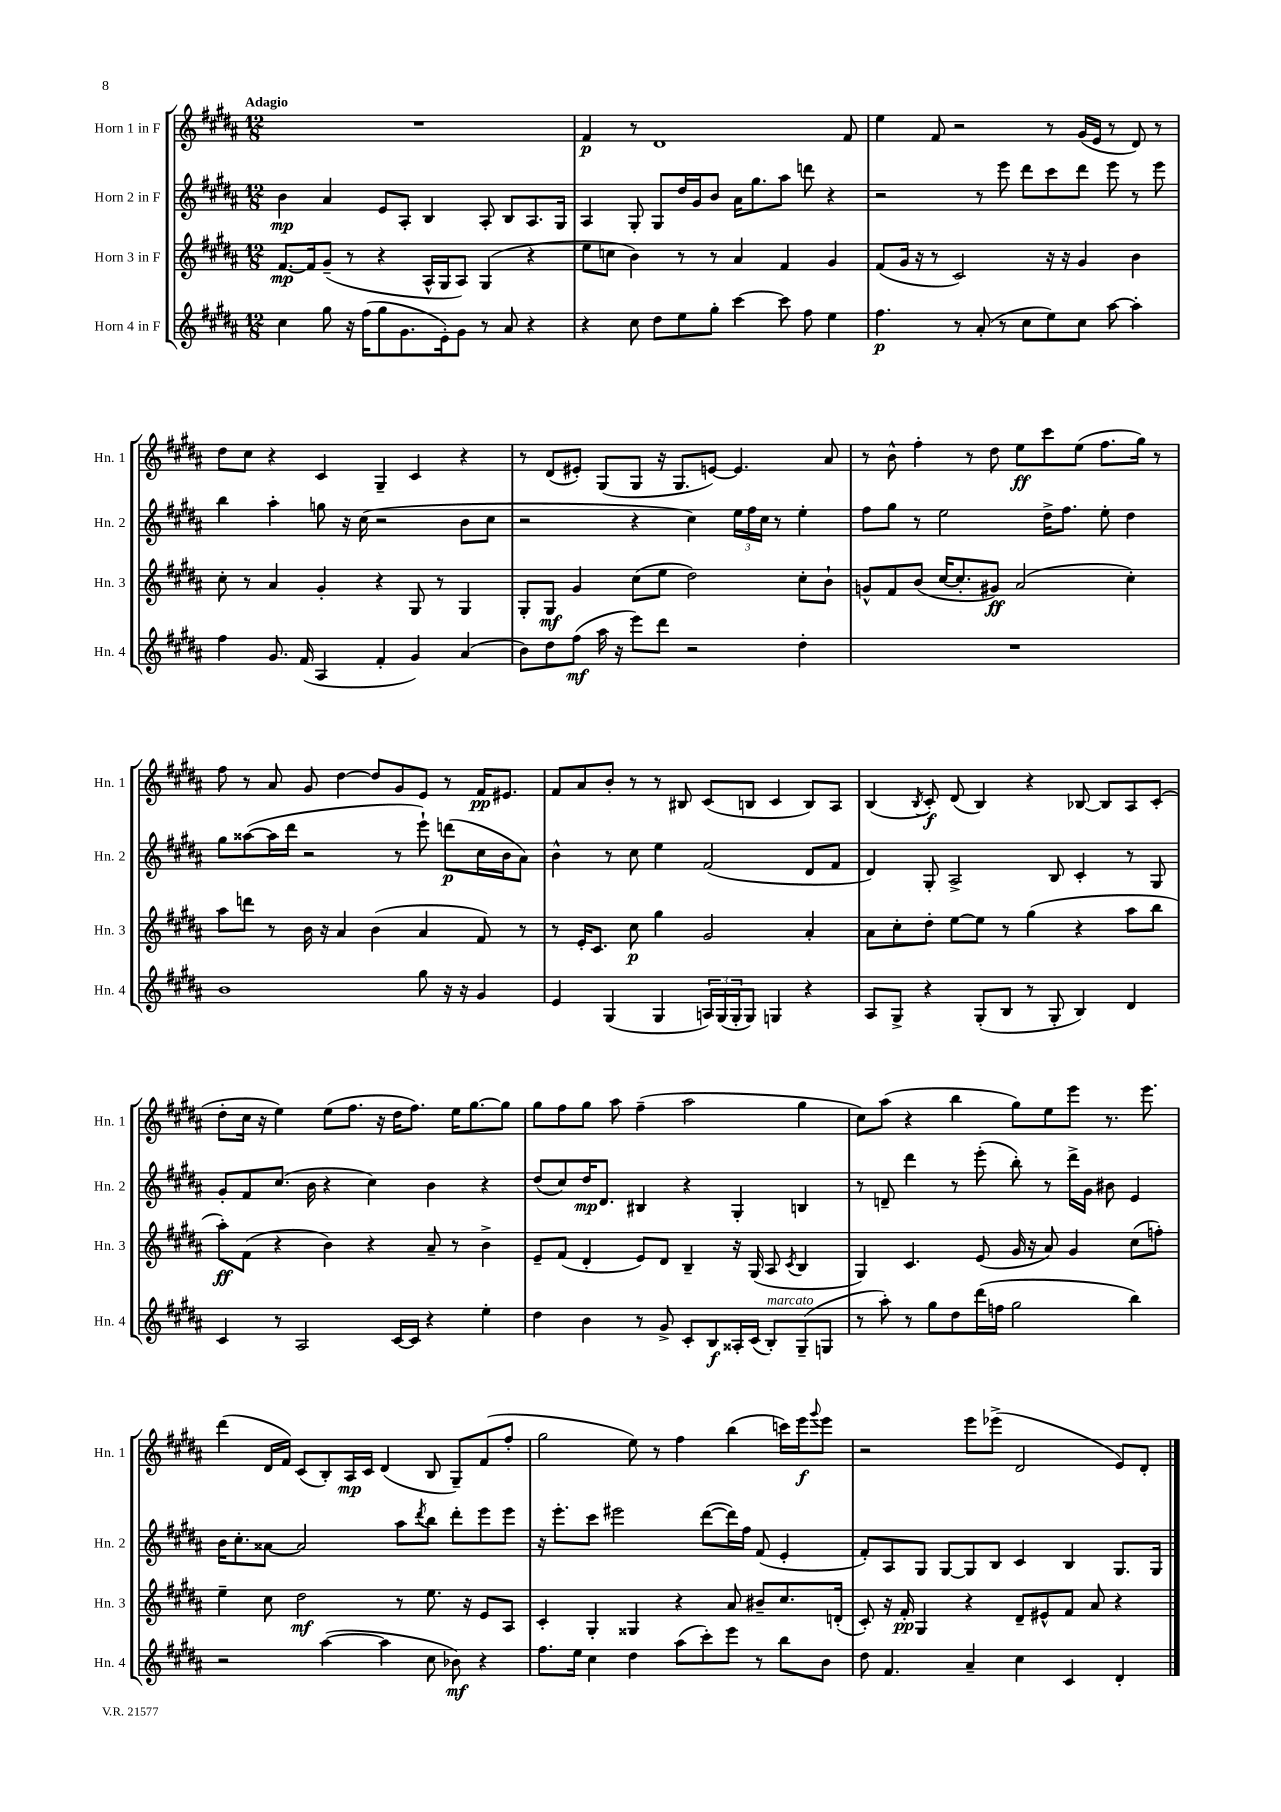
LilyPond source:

<<
\new StaffGroup <<
\new Staff = "s0" \with { instrumentName = "Horn 1 in F" shortInstrumentName = "Hn. 1" } {
    \clef treble \key b \major \numericTimeSignature \time 12/8 \tempo "Adagio"
    R1. |
    fis'4\p r8 dis'1 fis'8 |
    e''4 fis'8 r2 r8 gis'16( e'16 r8 dis'8) r8 |
    dis''8 cis''8 r4 cis'4 gis4-- cis'4 r4 |
    r8 dis'8( eis'8-.) gis8( gis8 r16 gis8. e'8~) e'4. ais'8 |
    r8 b'8-^ fis''4-. r8 dis''8 e''8\ff cis'''8 e''8( fis''8. gis''16) r8 |
    fis''8 r8 ais'8 gis'8 dis''4~ dis''8 gis'8 e'8 r8 fis'16\pp eis'8. |
    fis'8 ais'8 b'8-. r8 r8 bis8 cis'8( b8 cis'4 b8) ais8 |
    b4( \acciaccatura { b8 } cis'8-.\f) dis'8( b4) r4 bes8~ bes8 ais8 cis'8-.( |
    dis''8-. cis''16 r16 e''4) e''8( fis''8. r16 dis''16 fis''8.) e''16 gis''8.~ gis''8 |
    gis''8 fis''8 gis''8 ais''8 fis''4--( ais''2 gis''4 |
    cis''8) ais''8( r4 b''4 gis''8) e''8 e'''8 r8. e'''8. |
    dis'''4( dis'16 fis'16) cis'8( b8-.) ais16\mp cis'16 dis'4( b8 gis8--) fis'8( fis''8-. |
    gis''2 e''8) r8 fis''4 b''4( c'''16) e'''16\f \appoggiatura { gis'''8 } e'''8 |
    r2 e'''8 ees'''8->( dis'2 e'8) dis'8-. \bar "|." |
}
\new Staff = "s1" \with { instrumentName = "Horn 2 in F" shortInstrumentName = "Hn. 2" } {
    \clef treble \key b \major \numericTimeSignature \time 12/8
    b'4\mp ais'4 e'8 ais8-. b4 ais8-. b8 ais8. gis16 |
    ais4 gis8-. gis8 dis''16 gis'16 b'8 ais'16 gis''8. ais''8 d'''8 r4 |
    r2 r8 e'''8 dis'''8 cis'''8 dis'''8 e'''8 r8 e'''8 |
    b''4 ais''4-. g''8 r16 cis''16( r2 b'8 cis''8 |
    r2 r4 cis''4) \tuplet 3/2 { e''16 fis''16 cis''16 } r8 e''4-. |
    fis''8 gis''8 r8 e''2 dis''16-> fis''8. e''8-. dis''4 |
    gis''8 aisis''8~( aisis''16 dis'''16 r2 r8 e'''8-!) d'''8\p( cis''16 b'16 ais'8) |
    b'4-^ r8 cis''8 e''4 fis'2( dis'8 fis'8 |
    dis'4) gis8-. ais2-> b8 cis'4-. r8 gis8 |
    gis'8-. fis'8 cis''8.( b'16 r4 cis''4) b'4 r4 |
    dis''8( cis''8) dis''16\mp dis'8. bis4 r4 gis4-. b4 |
    r8 d'8-- dis'''4 r8 e'''8-.( b''8-.) r8 dis'''16-> gis'16 bis'8 e'4 |
    b'16 cis''8.-. aisis'8~ aisis'2 ais''8 \acciaccatura { dis'''8 } b''8 dis'''8-. e'''8 e'''8 |
    r16 e'''8.-. cis'''8 eis'''2 dis'''8~( dis'''16) fis''16 fis'8( e'4-. |
    fis'8-.) ais8 gis8 gis8~ gis8 b8 cis'4 b4 gis8. gis16 \bar "|." |
}
\new Staff = "s2" \with { instrumentName = "Horn 3 in F" shortInstrumentName = "Hn. 3" } {
    \clef treble \key b \major \numericTimeSignature \time 12/8
    fis'8.~\mp fis'16 gis'8--( r8 r4 ais16-^ gis16 ais8) gis4( r4 |
    e''8 c''8 b'4) r8 r8 ais'4 fis'4 gis'4 |
    fis'8( gis'16 r16 r8 cis'2) r16 r16 gis'4 b'4 |
    cis''8-. r8 ais'4 gis'4-. r4 gis8 r8 gis4 |
    gis8-. gis8\mf gis'4 cis''8( e''8 dis''2) cis''8-. b'8-! |
    g'8-^ fis'8 b'8( cis''16~ cis''8.-. gis'8\ff) ais'2( cis''4-.) |
    ais''8 d'''8 r8 b'16 r16 ais'4 b'4( ais'4 fis'8) r8 |
    r8 e'16-. cis'8. cis''8\p gis''4 gis'2 ais'4-. |
    ais'8 cis''8-. dis''8-. e''8~ e''8 r8 gis''4( r4 ais''8 b''8 |
    ais''8-.\ff) fis'8( r4 b'4) r4 ais'8-- r8 b'4-> |
    e'8-- fis'8( dis'4-. e'8) dis'8 b4-- r16 gis16( ais8 \acciaccatura { cis'8 } b4 |
    gis4) cis'4. e'8( gis'16 r16 ais'8) gis'4 cis''8( f''8-.) |
    e''4-- cis''8 dis''2\mf r8 e''8. r16 e'8 ais8 |
    cis'4-. gis4-. gisis4 r4 ais'8 bis'8-- cis''8. d'16-.( |
    cis'8-.) r16 fis'16-.\pp gis4 r4 dis'8-- eis'8-^ fis'8 ais'8 r4 \bar "|." |
}
\new Staff = "s3" \with { instrumentName = "Horn 4 in F" shortInstrumentName = "Hn. 4" } {
    \clef treble \key b \major \numericTimeSignature \time 12/8
    cis''4 gis''8 r16 fis''16( gis''8 gis'8. e'16-.) gis'8 r8 ais'8 r4 |
    r4 cis''8 dis''8 e''8 gis''8-. cis'''4~ cis'''8 fis''8 e''4 |
    fis''4.\p r8 ais'8-.( r8 cis''8 e''8) cis''8 ais''8~ ais''4-. |
    fis''4 gis'8. fis'16( ais4 fis'4-. gis'4) ais'4( |
    b'8) dis''8 fis''8\mf( ais''16 r16 e'''8) dis'''8 r2 dis''4-. |
    R1. |
    b'1 gis''8 r16 r16 gis'4 |
    e'4 gis4( gis4 \tuplet 3/2 { a16) gis16( gis16-. } gis8) g4 r4 |
    ais8 gis8-> r4 gis8-.( b8 r8 gis8-. b4) dis'4 |
    cis'4 r8 ais2 cis'16~ cis'16 r4 e''4-. |
    dis''4 b'4 r8 gis'8-> cis'8-. b8\f aisis16-. cis'16( b8-.^\markup { \italic "marcato" }) gis8--( g8 |
    r8 ais''8-.) r8 gis''8 dis''8 dis'''16( f''16 gis''2 b''4) |
    r2 ais''4~( ais''4 cis''8 bes'8\mf) r4 |
    fis''8. e''16 cis''4 dis''4 ais''8( cis'''8-.) e'''8 r8 b''8 b'8 |
    dis''8 fis'4. ais'4-- cis''4 cis'4 dis'4-. \bar "|." |
}
>>
>>
\layout { \context { \Score \remove "Bar_number_engraver" } }
